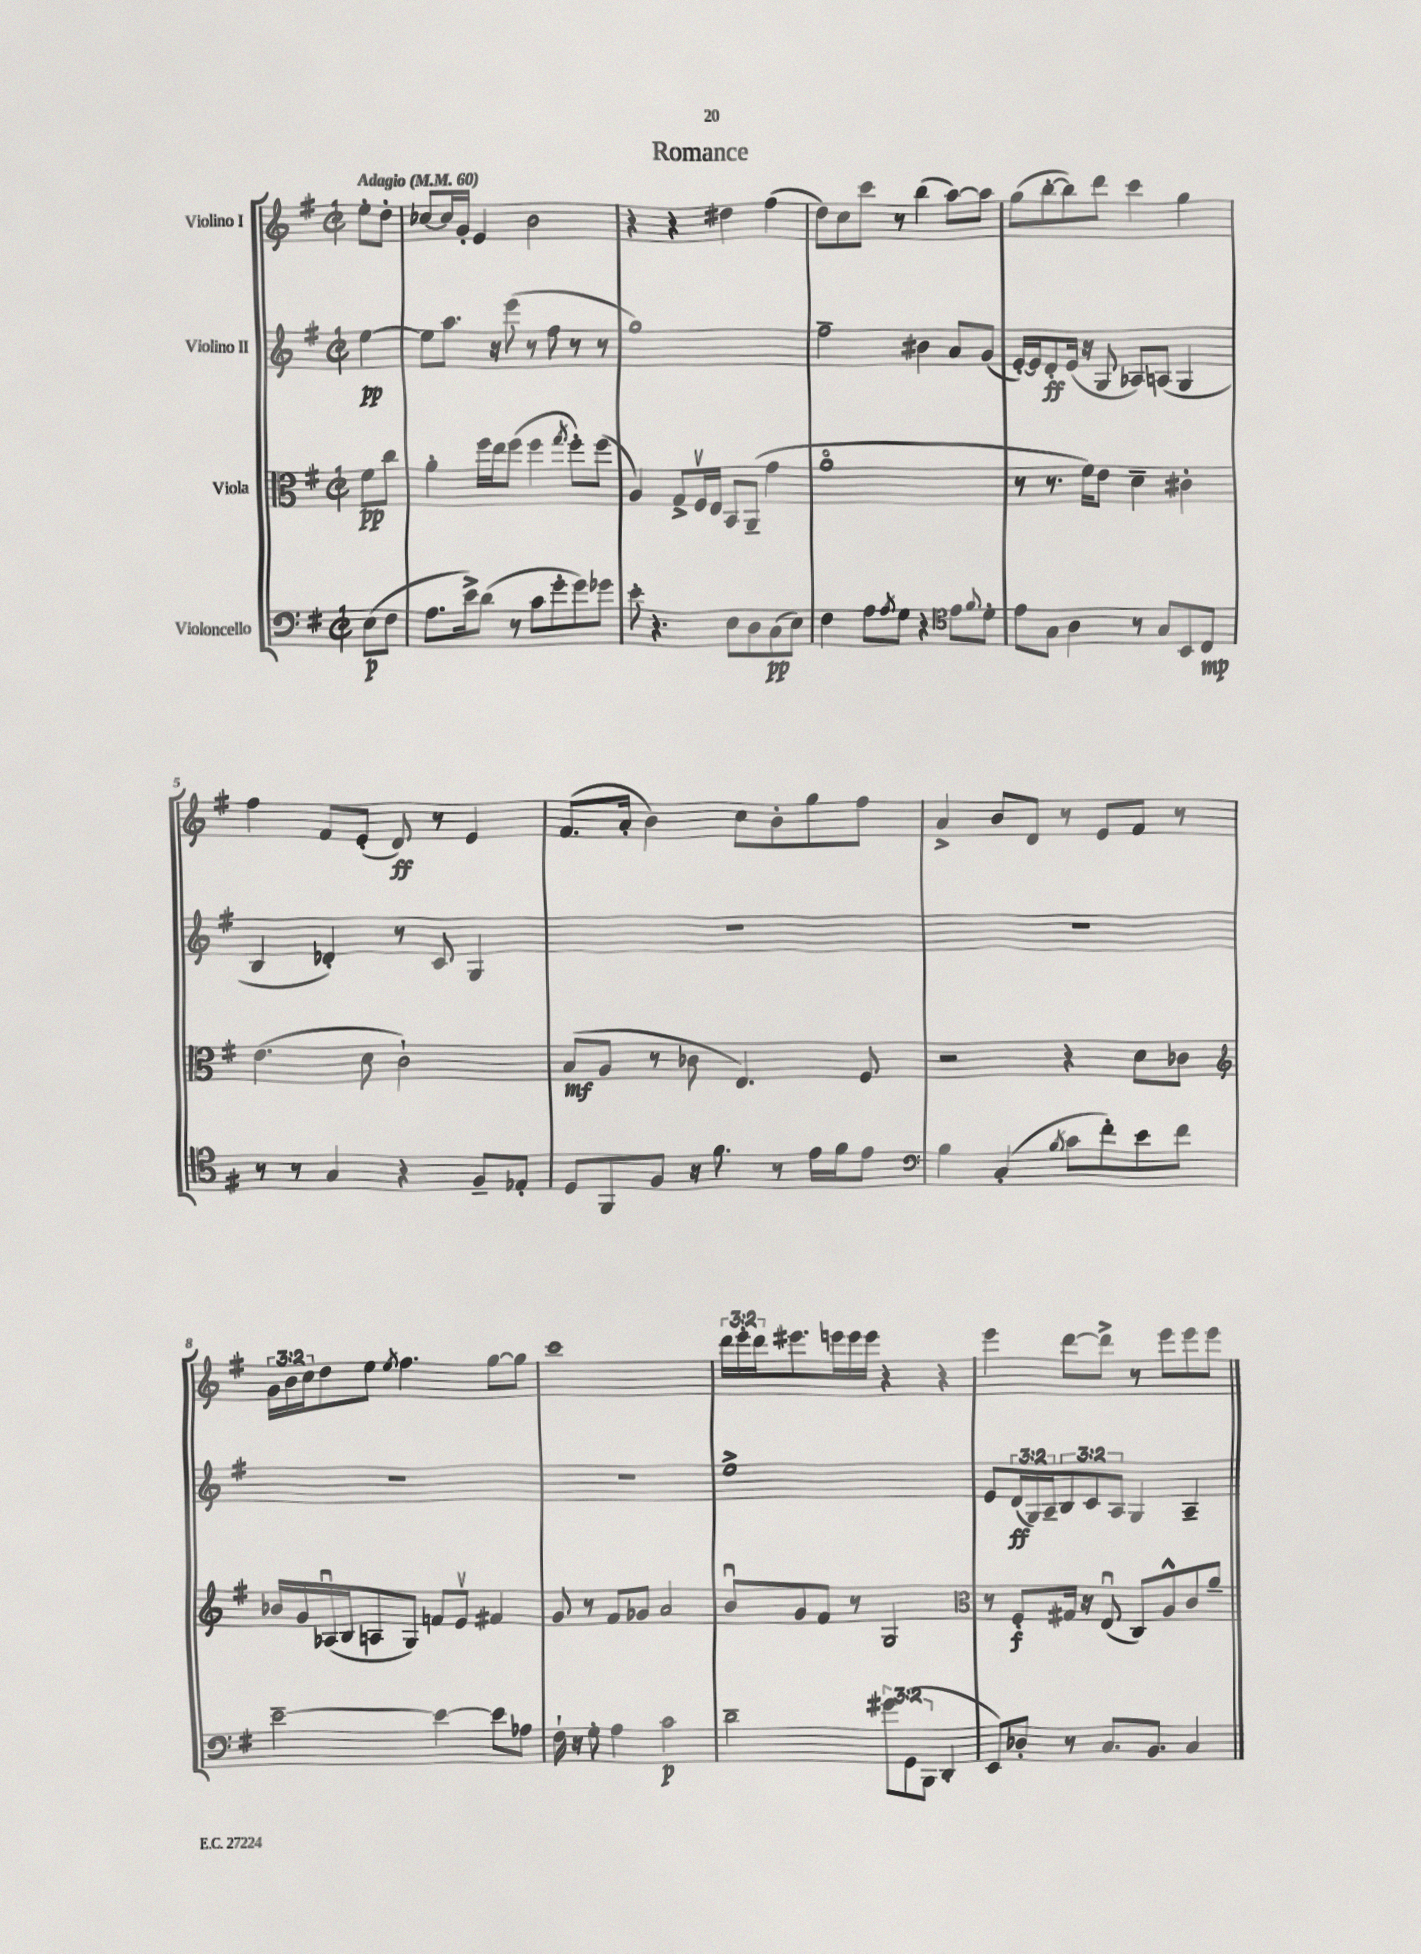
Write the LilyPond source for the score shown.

\header { title = "Romance" }
<<
\new StaffGroup <<
\new Staff = "s0" \with { instrumentName = "Violino I" } {
    \clef treble \key g \major \defaultTimeSignature \time 2/2 \override Staff.TupletNumber.text = #tuplet-number::calc-fraction-text \partial 4 \tempo "Adagio" 4 = 60
    e''8-. d''8-. |
    ces''8~ ces''16 g'16-. e'4 b'2 |
    r4 r4 dis''4 fis''4( |
    d''8) c''8 c'''8 r8 b''4( a''8~) a''8 |
    g''8( b''8~-. b''8) d'''8 c'''4 g''4 |
    fis''4 fis'8 e'8-.( d'8\ff) r8 e'4 |
    fis'8.( a'16-. b'4) c''8 b'8-. g''8 fis''8 |
    a'4-> b'8 d'8 r8 e'8 fis'8 r8 |
    \tuplet 3/2 { g'16 b'16 c''16 } d''8 e''8 \acciaccatura { e''8 } fis''4. g''8~ g''8 |
    c'''1 |
    \tuplet 3/2 { d'''16 e'''16-. d'''16 } eis'''8. e'''16 e'''16 e'''16 r4 r4 |
    e'''4 d'''8~ d'''8-> r8 e'''8 e'''8 e'''8 \bar "|." |
}
\new Staff = "s1" \with { instrumentName = "Violino II" } {
    \clef treble \key g \major \defaultTimeSignature \time 2/2 \override Staff.TupletNumber.text = #tuplet-number::calc-fraction-text \partial 4
    e''4~\pp |
    e''8 a''8. r16 e'''8( r8 fis''8 r8 r8 |
    g''1) |
    fis''2-- bis'4 a'8 g'8( |
    e'16~-.) e'16 d'8-.\ff e'16( r16 g8 aes8) a8( g4 |
    b4 des'4-.) r8 c'8 g4 |
    R1 |
    R1 |
    R1 |
    R1 |
    e''1-> |
    e'8 \tuplet 3/2 { d'16\ff( g16) a16-- } \tuplet 3/2 { b8 c'8 a8 } g4 a4-- \bar "|." |
}
\new Staff = "s2" \with { instrumentName = "Viola" } {
    \clef alto \key g \major \defaultTimeSignature \time 2/2 \partial 4
    fis'8\pp c''8 |
    a'4-. fis''16 e''16 fis''8( fis''4 \acciaccatura { g''8 } fis''8-.) fis''8( |
    a4) g8-> fis16\upbow e16 b,8 a,8--( g'4 |
    a'1\flageolet |
    r8 r8. fis'16) e'8 d'4-- cis'4-. |
    e'4.( d'8 c'2-!) |
    b8\mf( a8 r8 ces'8 e4.) fis8 |
    r2 r4 d'8 ces'8 |
    \clef treble bes'16 g'16 aes16\downbow( b16 a8 g8) f'8 e'8\upbow fis'4 |
    g'8 r8 fis'8 ges'8 a'2 |
    b'8\downbow g'8 fis'8 r8 g2 |
    \clef alto r8 fis8-.\f gis16 r16 e8\downbow( c8) a8-^ c'8 a'8-- \bar "|." |
}
\new Staff = "s3" \with { instrumentName = "Violoncello" } {
    \clef bass \key g \major \defaultTimeSignature \time 2/2 \override Staff.TupletNumber.text = #tuplet-number::calc-fraction-text \partial 4
    e8\p( fis8 |
    a8. e'16->) d'8( r8 c'8 g'8-. g'8) ges'8 |
    e'8-. r4. e8 d8 c8\pp( e8) |
    fis4 a8 \acciaccatura { a8 } g8 r4 \clef tenor e'8 \appoggiatura { fis'8 } d'8-. |
    e'8 g8 a4 r8 g8 b,8 c8\mp |
    r8 r8 g4 r4 fis8-- ees8-. |
    d8 fis,8 fis8 r16 fis'8. r8 e'16 fis'16 e'8 |
    \clef bass b4 c4-.( \acciaccatura { b8 } c'8 fis'8-.) e'8 fis'8 |
    e'2~-- e'4~ e'8 aes8 |
    fis16-! r16 g8-. a4 c'2\p |
    d'2-- \tuplet 3/2 { gis'8 g,8( b,,8 } d,4-. |
    e,8) des8-. r8 c8. b,8. c4 \bar "|." |
}
>>
>>
